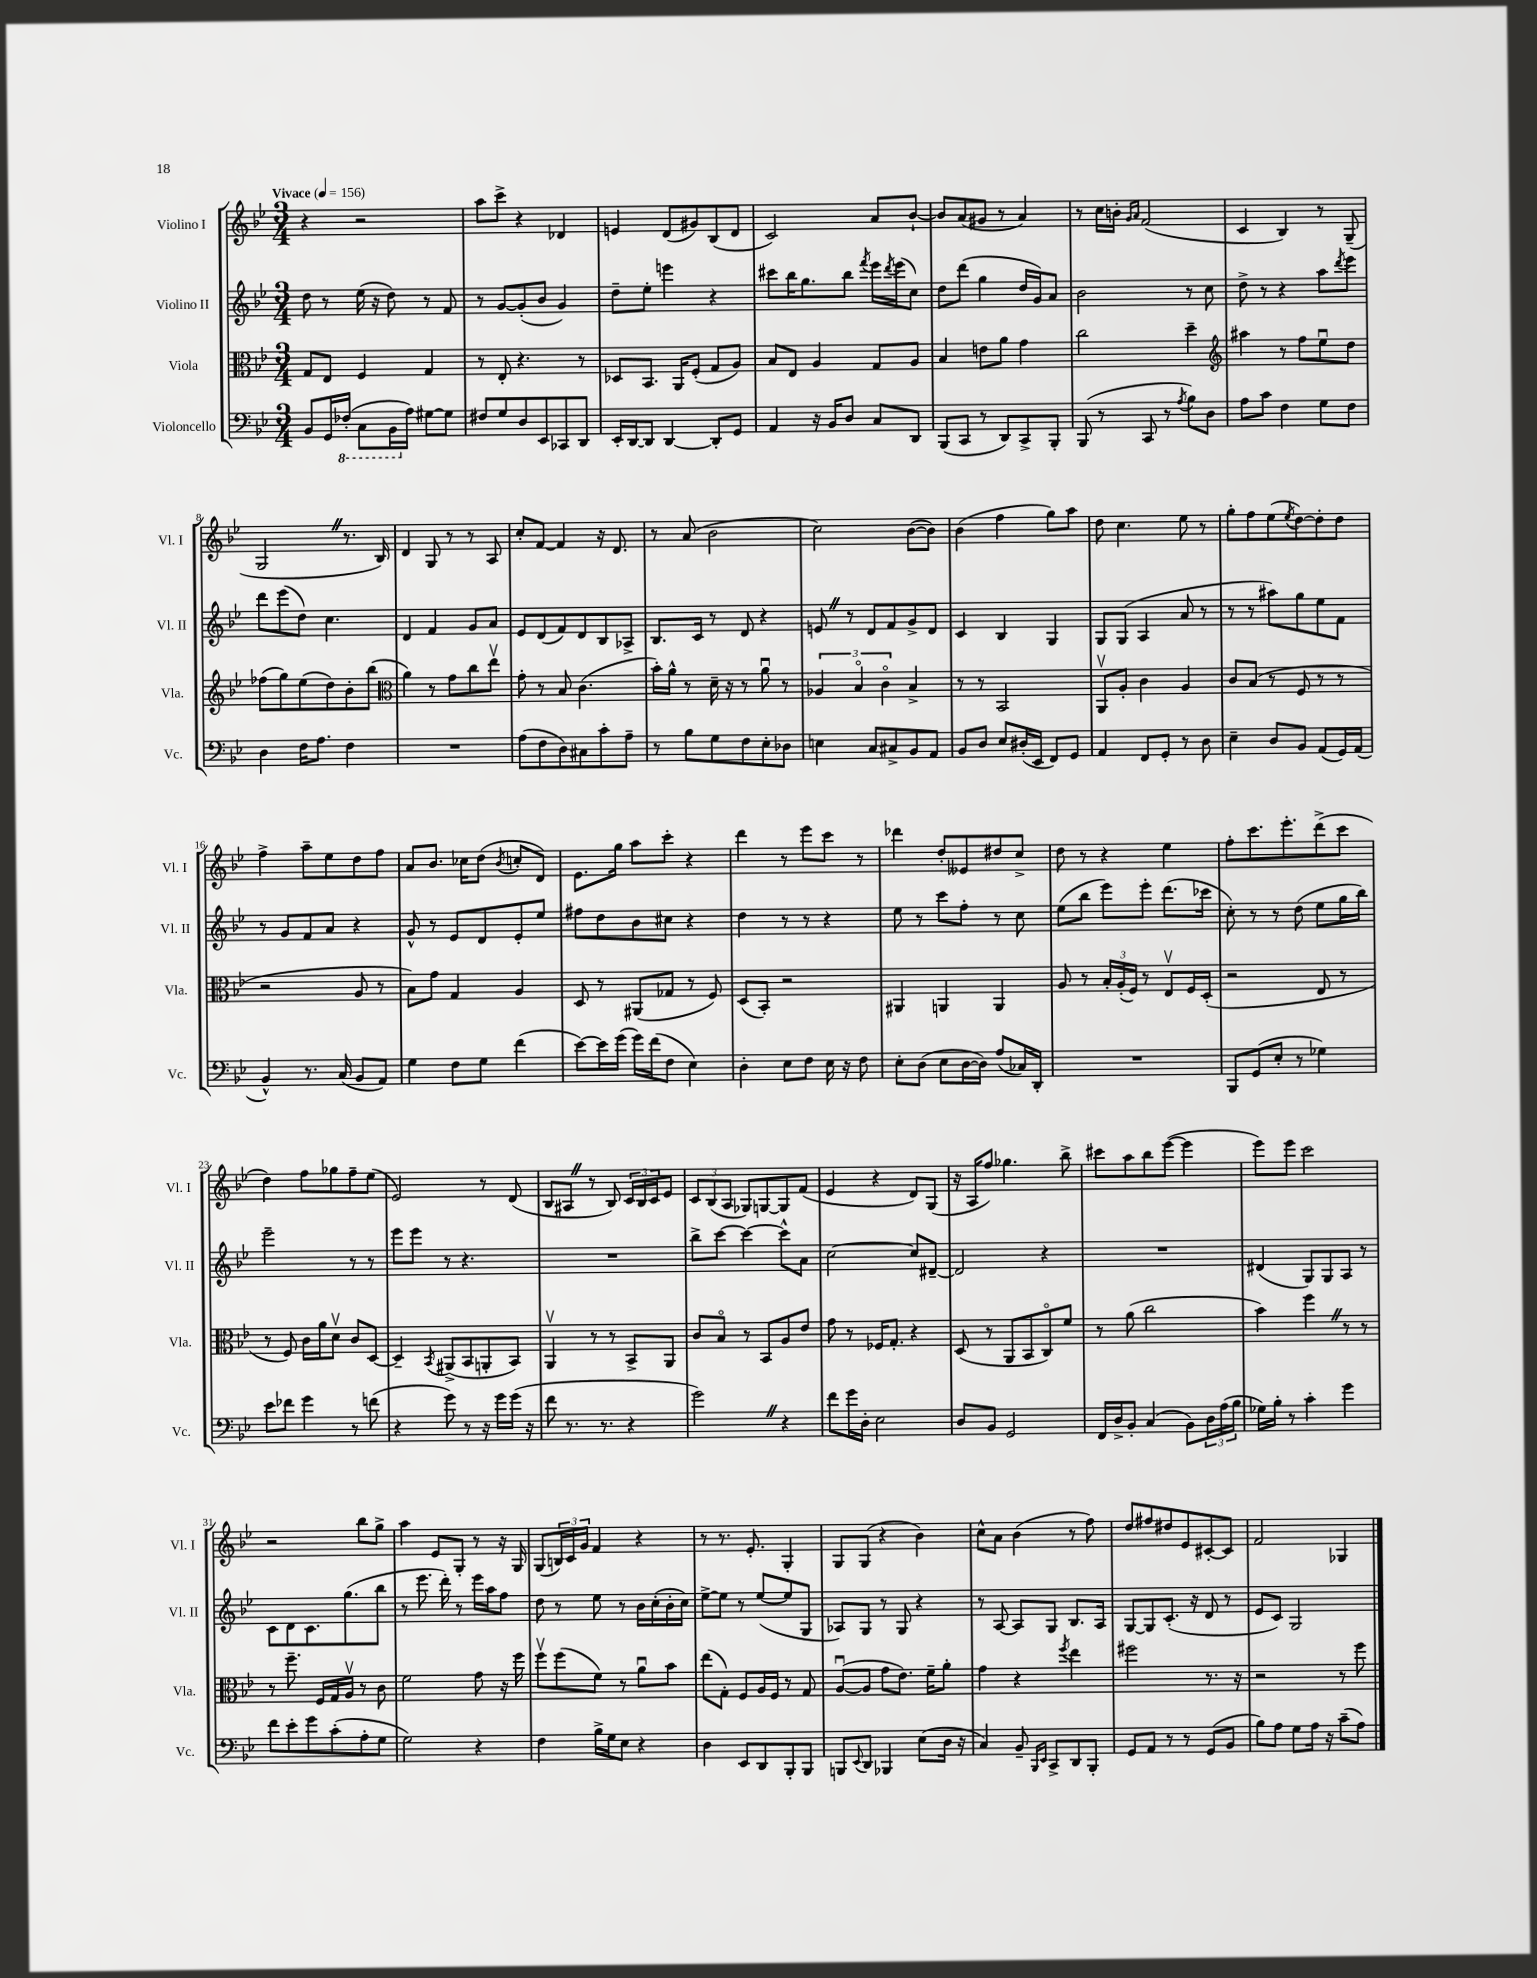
<<
\new StaffGroup <<
\new Staff = "s0" \with { instrumentName = "Violino I" shortInstrumentName = "Vl. I" } {
    \clef treble \key bes \major \numericTimeSignature \time 3/4 \tempo "Vivace" 4 = 156
    r4 r2 |
    a''8 c'''8-> r4 des'4 |
    e'4 d'8( gis'8) bes8( d'8 |
    c'2) a'8 bes'8~-! |
    bes'8 a'8( gis'8 r8 a'4) |
    r8 c''16 b'16-. \grace { g'16 a'16 } f'2( |
    c'4 bes4) r8 g8--( |
    g2 \once \override BreathingSign.text = \markup { \musicglyph "scripts.caesura.straight" } \breathe r8. bes16) |
    d'4 g8 r8 r8 a8 |
    c''8-. f'8~ f'4 r16 d'8. |
    r8 a'8( bes'2 |
    c''2) bes'8~( bes'8) |
    bes'4( f''4 g''8) a''8 |
    d''8 c''4. ees''8 r8 |
    g''8-. f''8 ees''8( \acciaccatura { ees''8 } d''8~) d''8-. d''8 |
    f''4-> a''8-- ees''8 d''8 f''8 |
    a'8 bes'8. ces''16 d''8( \acciaccatura { bes'8 } c''8-. d'8) |
    ees'8. g''16 a''8 c'''8-. r4 |
    d'''4 r8 ees'''8 c'''8 r8 |
    des'''4 d''8-. eeses'8 dis''8 c''8-> |
    d''8 r8 r4 ees''4 |
    f''8-. c'''8. ees'''8.-. d'''8->( c'''8 |
    d''4) f''8 ges''8 f''8-- ees''8( |
    ees'2) r8 d'8( |
    bes8 ais8 \once \override BreathingSign.text = \markup { \musicglyph "scripts.caesura.straight" } \breathe r8 bes8) \tuplet 3/2 { c'16 bes16 c'16 } ees'8 |
    \tuplet 3/2 { c'8 bes8( a8 } ges8) g8~ g8 f'8( |
    ees'4 r4 d'8) g8( |
    r16 a16 f''8) ges''4. bes''8-> |
    cis'''8 a''8 bes''8 ees'''8~( ees'''4 |
    ees'''8) ees'''8 c'''2 |
    r2 bes''8 g''8-> |
    a''4 ees'8 g8-. r8 r16 g16 |
    g8( \tuplet 3/2 { b16) c'16 g'16 } f'4 r4 |
    r8 r8. ees'8.-. g4-. |
    g8 g8( r4 bes'4) |
    c''8-^ a'8 bes'4( r8 f''8) |
    d''8 fis''8 dis''8 ees'8 cis'8~-. cis'8 |
    f'2 ges4 \bar "|." |
}
\new Staff = "s1" \with { instrumentName = "Violino II" shortInstrumentName = "Vl. II" } {
    \clef treble \key bes \major \numericTimeSignature \time 3/4
    d''8 r8 ees''16( r16 d''8) r8 f'8 |
    r8 g'8~ g'8-.( bes'8 g'4) |
    d''8-- ees''8-. e'''4 r4 |
    cis'''8 bes''16 g''8. bes''8 \acciaccatura { f'''8 } ees'''16 \acciaccatura { d'''8 } ees'''16( c''8) |
    d''8 d'''8( g''4 d''16 g'16) a'8 |
    bes'2 r8 c''8 |
    d''8-> r8 r4 a''8 \acciaccatura { d'''8 } ees'''8 |
    d'''8 ees'''8( d''8) c''4. |
    d'4 f'4 g'8 a'8 |
    ees'8 d'8( f'8) d'8 bes8 aes8-> |
    bes8. c'16 r8 d'8 r4 |
    e'8 \once \override BreathingSign.text = \markup { \musicglyph "scripts.caesura.straight" } \breathe r8 d'8 f'8 g'8-> d'8 |
    c'4 bes4 g4 |
    g8 g8( a4 a'8 r8 |
    r8 r8 ais''8) g''8 ees''8 f'8 |
    r8 g'8 f'8 a'8 r4 |
    g'8-^ r8 ees'8 d'8 ees'8-. ees''8 |
    fis''8 d''8 bes'8 cis''8 r4 |
    d''4 r8 r8 r4 |
    ees''8 r8 c'''8 f''8-. r8 c''8 |
    ees''8( bes''8 ees'''8) ees'''8-. d'''8.( ces'''16 |
    c''8-.) r8 r8 d''8( ees''8 g''16 bes''16) |
    ees'''2-- r8 r8 |
    ees'''8 ees'''8 r8 r4. |
    R2. |
    bes''8-> c'''8~ c'''4~ c'''8-^ a'8 |
    c''2~ c''8 dis'8~-- |
    dis'2 r4 |
    R2. |
    dis'4( g8) g8 a8 r8 |
    c'8 d'8 c'8. g''8.( bes''8 |
    r8 ees'''8. d'''16-.) r8 ees'''16 a''16 f''8 |
    d''8 r8 ees''8 r8 bes'16 c''16-.( bes'16-. c''16) |
    ees''8~-> ees''8 r8 ees''8~( ees''8 g8 |
    aes8) g8 r8 g8 r4 |
    r8 a8~ a8 g8 bes8. a16 |
    g8~ g8 c'8.-.( r16 d'8 r8 |
    ees'8 c'8) g2 \bar "|." |
}
\new Staff = "s2" \with { instrumentName = "Viola" shortInstrumentName = "Vla." } {
    \clef alto \key bes \major \numericTimeSignature \time 3/4
    g8 ees8 f4 g4 |
    r8 ees8-. r4. r8 |
    des8 bes,8. a,16 f8-.( g8 a8) |
    bes8 ees8 a4 g8 a8 |
    bes4 e'8 a'8 g'4 |
    c''2 d''4-- |
    \clef treble ais''4 r8 f''8 ees''8\downbow d''8 |
    fes''8( g''8) ees''8( d''8) bes'8-. bes''8( |
    \clef alto a'4) r8 g'8 c''8 ees''8\upbow |
    g'8-. r8 bes8 c'4.( |
    bes'16-.) a'16-^ r8 d'16-- r16 r8 a'8\downbow r8 |
    \tuplet 3/2 { aes4 bes4\flageolet c'4\flageolet } bes4-> |
    r8 r8 bes,2 |
    a,8\upbow a8-. c'4 a4 |
    c'8 bes8( r8 f8 r8 r8 |
    r2 a8 r8 |
    bes8) g'8 g4 a4 |
    d8 r8 ais,8( ges8 r8 f8) |
    d8( bes,8-.) r2 |
    ais,4 a,4 a,4 |
    a8 r8 \tuplet 3/2 { bes16-. a16-.( f16) } r8 ees8\upbow f16 d16-.( |
    r2 ees8 r8 |
    r8 f8) c'16 a'16 d'8\upbow c'8 d8~ |
    d4-- \acciaccatura { bes,8 } ais,8->( bes,8 a,8-. bes,8) |
    a,4\upbow r8 r8 bes,8-> a,8 |
    c'8 bes8\flageolet r8 bes,8 a8 ees'8 |
    g'8 r8 fes16 g8.-. r4 |
    d8( r8 a,8 bes,8 c8\flageolet) f'8 |
    r8 a'8( c''2 |
    bes'4) f''4 \once \override BreathingSign.text = \markup { \musicglyph "scripts.caesura.straight" } \breathe r8 r8 |
    r8 f''8.-- f16 g16 a16\upbow r8 c'8 |
    f'2 g'8 r16 f''16 |
    f''8\upbow f''8( f'8) r8 a'8\downbow bes'8 |
    ees''8( g8-.) f8 a16 f16 r8 g8 |
    a8~\downbow( a8 g'8 ees'8.) f'16-- a'8-. |
    g'4 r4 \acciaccatura { f''8 } ees''4 |
    fis''2 r8. r16 |
    r2 r8 f''8 \bar "|." |
}
\new Staff = "s3" \with { instrumentName = "Violoncello" shortInstrumentName = "Vc." } {
    \clef bass \key bes \major \numericTimeSignature \time 3/4
    bes,8 g,16 \ottava #-1 fes,16-.( c,8 bes,,16 \ottava #0 a16) gis8~ gis8 |
    fis8 g8 d8 ees,8 ces,8 d,8 |
    ees,16-. d,16~ d,8 d,4~ d,8-. g,8 |
    a,4 r16 bes,16 d8 c8 d,8 |
    bes,,8( c,8 r8 d,8) c,8-> bes,,8-. |
    bes,,8( r8 c,8 r8 \acciaccatura { a8 } bes8) d8 |
    a8 c'8 f4 g8 f8 |
    d4 f16 a8. f4 |
    R2. |
    a8( f8 d8) cis8 c'8-. a8-- |
    r8 bes8 g8 f8 ees8-. des8 |
    e4 c8 cis8-> bes,8 a,8 |
    bes,8 d8 ees8 dis16-.( ees,16 f,8) g,8 |
    a,4 f,8 g,8-. r8 d8 |
    ees4-- d8 bes,8 a,8( g,16) a,16( |
    bes,4-^) r8. c16( bes,8 a,8) |
    g4 f8 g8 f'4( |
    ees'8~) ees'16 g'16( g'16) f'16( f8 ees4) |
    d4-. ees8 f8 ees16 r16 f8 |
    ees8-. d8( ees8 d16~ d16) a8( ces16) d,16-. |
    R2. |
    bes,,8 g,8( ees8-. r8 ges4) |
    ees'8 fes'8 g'4 r8 f'8( |
    r4 g'8) r8 r16 g'16 g'16( r16 |
    f'8 r8. r8. r4 |
    g'2) \once \override BreathingSign.text = \markup { \musicglyph "scripts.caesura.straight" } \breathe r4 |
    f'8 g'16 d16-. ees2 |
    d8 bes,8 g,2 |
    f,16 d16-> bes,8-. c4( bes,8) \tuplet 3/2 { d16 a16( bes16 } |
    ges16) bes16-. r8 c'4-. g'4 |
    f'8 ees'8-. g'8 c'8-.( a8-. g8 |
    g2) r4 |
    f4 bes16-> g16 ees8 r4 |
    d4 ees,8 d,8 bes,,8-. bes,,8 |
    b,,8 \appoggiatura { ees,8 } d,8 bes,,4 ees8( d16 r16 |
    c4) bes,8-- \grace { bes,,16 ees,16 } c,8-> d,8 bes,,8-. |
    g,8 a,8 r8 r8 g,8( bes,8 |
    bes8) a8 g8 a16 r16 c'8--( a8) \bar "|." |
}
>>
>>
